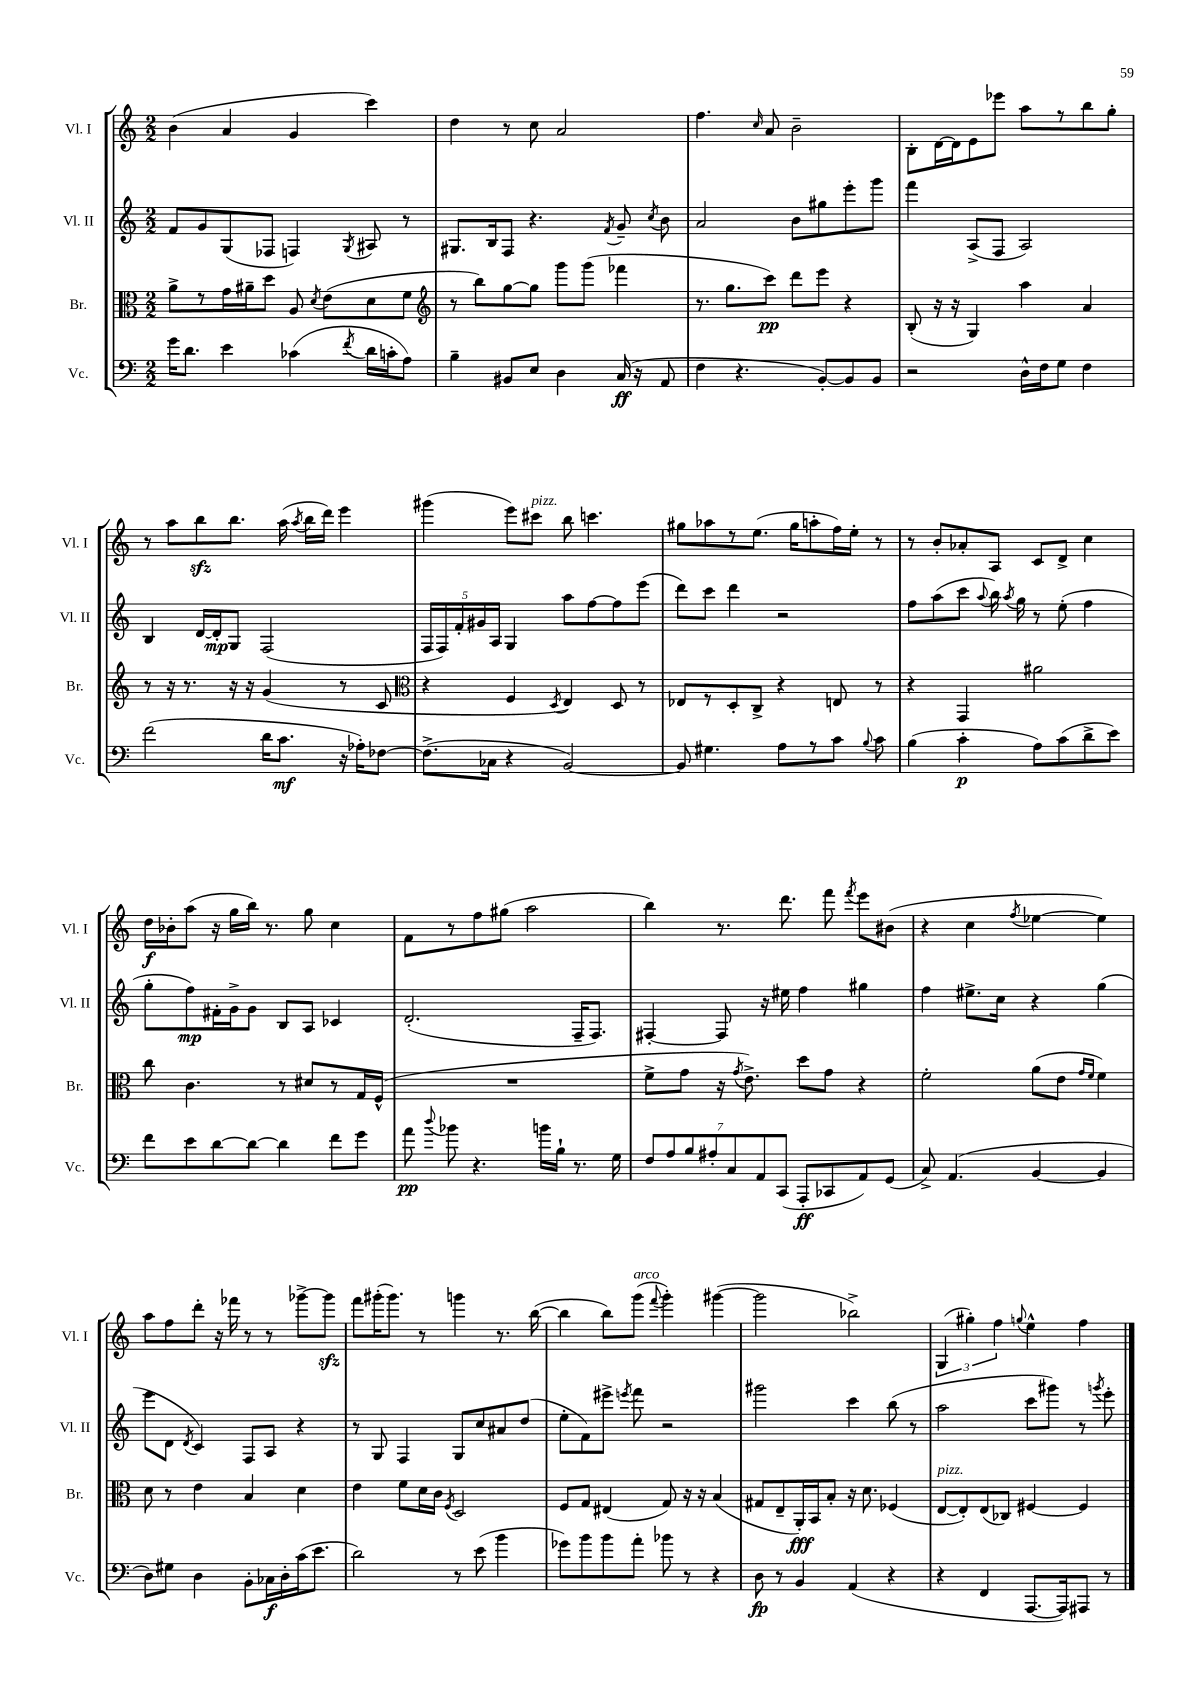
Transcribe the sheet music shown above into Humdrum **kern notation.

**kern	**kern	**kern	**kern
*staff4	*staff3	*staff2	*staff1
*clefF4	*clefC3	*clefG2	*clefG2
*k[]	*k[]	*k[]	*k[]
*M2/2	*M2/2	*M2/2	*M2/2
16g\LK	8a^\L	8f/L	(4b\
8.d\J	.	.	.
.	8r	8g/	.
4e\	16g\L	(8G/	4a/
.	16a#~\J	.	.
.	8dd\J	8F-/J	.
(4c-\	8A/	4F/)	4g/
.	8qd/	.	.
.	(8e\L	.	.
8qf/	.	8qG/	.
16d\LL	8d\	8A#/	4ccc\)
16c'\J	.	.	.
8A\J)	8f\J	8r	.
=	=	=	=
*	*clefG2	*	*
4B~\	8r	8.G#/L	4dd\
.	8bb\L)	.	.
.	.	16B/k	.
8BB#/L	[8gg\	8F/J	8r
8E/J	8gg\]J	4.r	8cc\
4D\	8ggg\L	.	2a/
.	(8ggg\J	.	.
.	.	8qf/	.
(16C/	4fff-\	8g~/	.
16r	.	.	.
.	.	8qcc/	.
8AA/	.	8b\	.
=	=	=	=
4F\	8.r	2a/	4.ff\
.	8.gg\L	.	.
4.r	.	.	.
.	.	.	16qqcc/
.	8ccc\J)	.	8a/
.	8ddd\L	8b\L	2b~\
[8BB'/L)	8eee\J	8gg#\	.
8BB/]	4r	8eee'\	.
8BB/J	.	8ggg\J	.
=	=	=	=
2r	(8B'/	4fff\	8B'\L
.	16r	.	[16d\L
.	16r	.	16d\]J
.	4G/)	(8A^/L	8e\
.	.	8F/J	8eee-\J
16D^^\LL	4aa\	2A/)	8aa\L
16F\J	.	.	.
8G\J	.	.	8r
4F\	4a/	.	8bb\
.	.	.	8gg'\J
=	=	=	=
(2f\	8r	4B/	8r
.	16r	.	8aa\L
.	8.r	.	.
.	.	[16d/LL	8bb\
.	.	16d'/]J	.
.	16r	8G/J	8.bb\J
.	16r	.	.
16d\LK	(4g/	(2F/	.
8.c\J	.	.	(16aa\
.	.	.	8qaa/
.	.	.	16bb\LL
.	.	.	16ddd\JJ)
16r	8r	.	4eee\
16A-'\LK)	.	.	.
[8F-\J	8c/	.	.
=	=	=	=
*	*clefC3	*	*
(8.F-^\]L	4r	20F/LL	(4ggg#\
.	.	20F/)	.
.	.	20f'/	.
.	.	20g#/	.
16C-\Jk	.	.	.
.	.	20A/JJ	.
4r	4F/	4G/	8eee\L)
.	.	.	8ccc#\J
.	8qD/	.	.
[2BB/)	4E/)	8aa\L	8bb\
.	.	[8ff\	4.ccc\
.	8D/	8ff\]	.
.	8r	(8eee\J	.
=	=	=	=
8BB/]	8E-/L	8ddd\L)	8gg#\L
4.G#\	8r	8ccc\J	8aa-\
.	8D'/	4ddd\	8r
.	8C^/J	.	(8.ee\J
8A\L	4r	2r	.
.	.	.	16gg#\LK
8r	.	.	8aa'\
8c\J	8E/	.	16ff\L)
.	.	.	16ee'\JJ
8qqB/	.	.	.
8c\	8r	.	8r
=	=	=	=
(4B\	4r	8ff\L	8r
.	.	(8aa\	8b'/L
4c'\	4GG/	8ccc\J	8a-'/
.	.	8qqaa/	.
.	.	16bb\)	8A/J
.	.	8qaa/	.
.	.	16gg\	.
8A\L)	2a#\	8r	8c/L
(8c\	.	(8ee'\	8d^/J
8d^\	.	4ff\	4cc\
8e\J)	.	.	.
=	=	=	=
8f\L	8cc\	8gg'\L	16dd\LL
.	.	.	16b-'\J
8e\	4.c\	8ff\)	(8aa\J
[8d\	.	16f#'\L	16r
.	.	16g^\J	16gg\LL
8d\_J	.	8g\J	16bb\JJ)
.	.	.	8.r
4d\]	8r	8B/L	.
.	8d#/L	8A/J	8gg\
8f\L	8r	4c-/	4cc\
8g\J	16G/L	.	.
.	(16F^^/JJ	.	.
=	=	=	=
8a\	1r	(2.d'/	8f\L
8qqdd/	.	.	.
8b-\	.	.	8r
4.r	.	.	8ff\
.	.	.	(8gg#\J
.	.	.	2aa\
16b\LL	.	.	.
16B`\JJ	.	.	.
8.r	.	16F~/LK	.
.	.	8.F/J)	.
16G\	.	.	.
=	=	=	=
14F/L	8f^\L	[4F#'/	4bb\)
14A/	.	.	.
.	8g\J	.	.
14B/	.	.	.
14A#'/	.	.	.
.	16r	8F#/]	8.r
14C/	.	.	.
.	8qg/	.	.
.	8.e^\)	.	.
14AA/	.	.	.
.	.	16r	.
(14CC/J	.	.	.
.	.	16ee#\	8.ddd\
8AAA'/L	8dd\L	4ff\	.
8CC-/	8g\J	.	8fff\
.	.	.	8qfff/
8AA/)	4r	4gg#\	8eee\L
(8GG/J	.	.	(8b#\J
=	=	=	=
8C^/)	2f'\	4ff\	4r
(4.AA/	.	.	.
.	.	8.ee#^\L	4cc\
.	.	16cc\Jk	.
.	.	.	8qff/
[4BB/	(8a\L	4r	[4ee-\
.	8e\J	.	.
.	16qqg/LL	.	.
.	16qqf/JJ	.	.
4BB/]	4f\)	(4gg\	4ee-\])
=	=	=	=
8D\L)	8d\	8eee\L	8aa\L
8G#\J	8r	8d\J	8ff\
.	.	8qd/	.
4D\	4e\	4c/)	8ddd'\J
.	.	.	16r
.	.	.	16fff-\
8BB'\L	4B/	8F/L	8r
16C-\L	.	8A/J	8r
16D'\	.	.	.
(16c\J	4d\	4r	[8ggg-^\L
8.e\J	.	.	.
.	.	.	8ggg-\]J
=	=	=	=
2d\)	4e\	8r	8fff\L
.	.	8G/	(16ggg#'\K
.	.	.	8.ggg#\J)
.	8f\L	4F/	.
.	16d\L	.	8r
.	16c\JJ	.	.
.	8qF/	.	.
8r	2D/	8G/L	4ggg\
(8e\	.	8cc/	.
4b\	.	8a#/	8.r
.	.	(8dd/J	.
.	.	.	([16bb\
=	=	=	=
8g-\L)	8F/L	8ee'\L	4bb\]
8b\	8G/J	8f\)	.
8b\	(4E#/	8eee#^\J	8bb\L)
.	.	8qeee/	.
8a'\J	.	8fff\	(8ggg\J
.	.	.	8qqfff/
8b-\	8G/)	2r	4ggg'\)
8r	16r	.	.
.	16r	.	.
4r	(4B/	.	([4ggg#\
=	=	=	=
8D\	8G#/L	2ggg#\	2ggg#\]
8r	8E~/	.	.
4BB/	16AA'/L)	.	.
.	16BB/J	.	.
.	8B'/J	.	.
(4AA/	16r	4ccc\	2bb-^\)
.	8.d\	.	.
4r	(4F-/	(8bb\	.
.	.	8r	.
=	=	=	=
4r	[8E/L	2aa\	(6G/
.	8E'/])	.	.
.	.	.	6gg#'\)
4FF/	(8E/	.	.
.	.	.	6ff\
.	8C-/J)	.	.
.	.	.	8qqgg/
[8.AAA/L	[4F#/	8ccc\L	4ee^^\
.	.	8ggg#\J)	.
16AAA/]k)	.	.	.
8AAA#/J	4F#/]	8r	4ff\
.	.	8qggg/	.
8r	.	8eee'\	.
==	==	==	==
*-	*-	*-	*-
